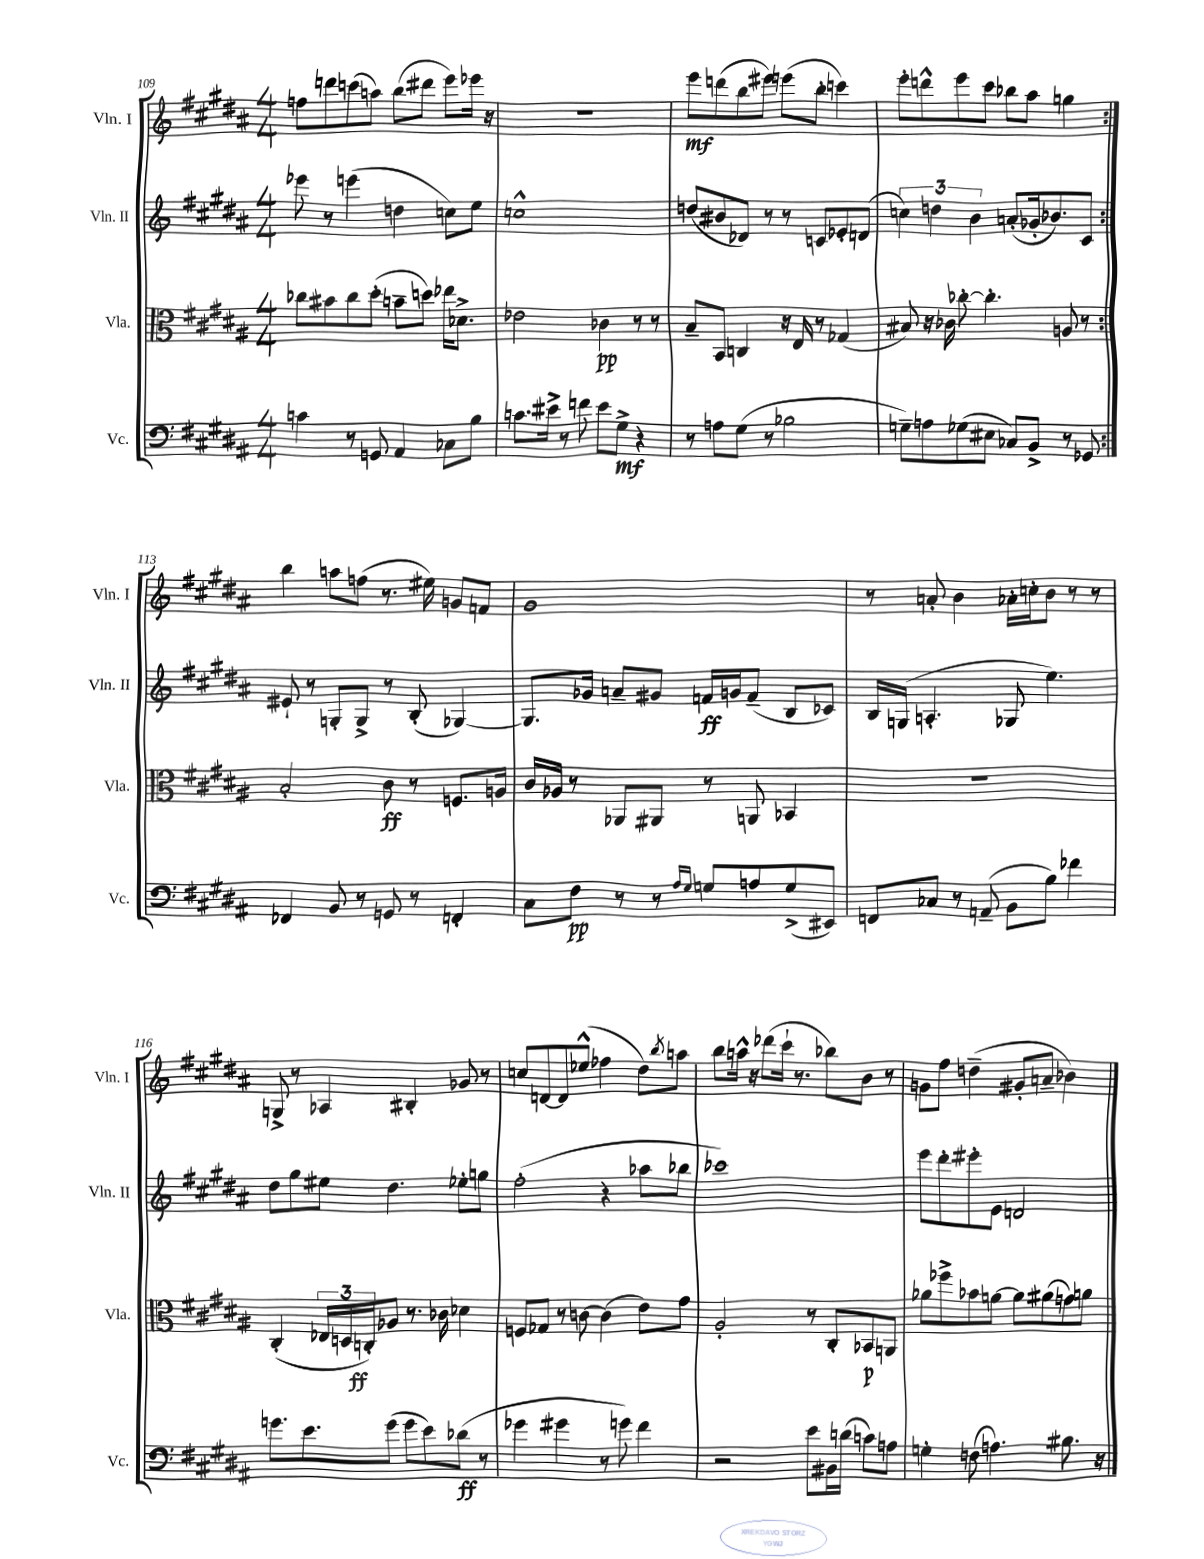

**kern	**dynam	**kern	**dynam	**kern	**dynam	**kern	**dynam
*part4	*part4	*part3	*part3	*part2	*part2	*part1	*part1
*staff4	*staff4	*staff3	*staff3	*staff2	*staff2	*staff1	*staff1
*I"Vc.	*	*I"Vla.	*	*I"Vln. II	*	*I"Vln. I	*
*I'Vc.	*	*I'Vla.	*	*I'Vln. II	*	*I'Vln. I	*
*clefF4	*	*clefC3	*	*clefG2	*	*clefG2	*
*k[f#c#g#d#a#]	*	*k[f#c#g#d#a#]	*	*k[f#c#g#d#a#]	*	*k[f#c#g#d#a#]	*
*M4/4	*	*M4/4	*	*M4/4	*	*M4/4	*
=109	=109	=109	=109	=109	=109	=109	=109
4cn\	.	8cc-X\L	.	8eee-X\	.	8ffn\L	.
.	.	8b#X\	.	8r	.	8dddn\	.
8r	.	8cc-\	.	(4eeen\	.	(8cccn\	.
8GGn/	.	(8dd#'\J	.	.	.	8aan\J)	.
4AA#/	.	8bn~\L	.	4ddn\	.	(8bb\L	.
.	.	8ddn\J)	.	.	.	8ddd#X\J	.
8C-X\L	.	16ee-X\KL	.	8ccn\L)	.	8eee\L)	.
.	.	8.d-X^\J	.	.	.	.	.
8B\J	.	.	.	8ee\J	.	16eee-X\Jk	.
.	.	.	.	.	.	16r	.
=110	=110	=110	=110	=110	=110	=110	=110
8.cn\L	.	2e-X\	.	1ccn^^	.	1r	.
16e#X^\Jk	.	.	.	.	.	.	.
8r	.	.	.	.	.	.	.
8fn\	.	.	.	.	.	.	.
8e#\L	.	4c-X\	pp	.	.	.	.
8G#^\J	mf	.	.	.	.	.	.
4r	.	8r	.	.	.	.	.
.	.	8r	.	.	.	.	.
=111	=111	=111	=111	=111	=111	=111	=111
8r	.	8B~/L	.	(8ddn/L	.	8eee\L	mf
8An\L	.	8BB/J	.	8b#X/	.	(8dddn\	.
(8G#\J	.	4Cn/	.	8d-X/J)	.	8bb\	.
8r	.	.	.	8r	.	8eee#X\J)	.
2B-X\	.	16r	.	8r	.	(8eeen\L	.
.	.	16E/	.	.	.	.	.
.	.	8r	.	8cn/L	.	8bb'\J	.
.	.	(4G-X/	.	8e-X'/	.	4cccn\)	.
.	.	.	.	(8dn/J	.	.	.
=112	=112	=112	=112	=112	=112	=112	=112
8Gn~\L)	.	8B#X/)	.	6ccn\)	.	8eee'\L	.
8An\	.	16r	.	.	.	8dddn^^\	.
.	.	.	.	6ddn\	.	.	.
.	.	16c-X\	.	.	.	.	.
(8G-X\	.	[8cc-X'\	.	.	.	8eee\	.
.	.	.	.	6b\	.	.	.
8E#X\J	.	4.cc-'\]	.	.	.	8ccc#\J	.
8C-X/L)	.	.	.	(8an'/L	.	8bb-X\L	.
8BB^/J	.	.	.	16g-X'/k	.	8aa#\J	.
.	.	.	.	8.b-X/)	.	.	.
8r	.	8An/	.	.	.	4ggn\	.
8GG-X/	.	8r	.	8c#/J	.	.	.
!!LO:LB:g=z
=113:|!	=113:|!	=113:|!	=113:|!	=113:|!	=113:|!	=113:|!	=113:|!
4FF-X/	.	2B'/	.	8e#X`/	.	4bb\	.
.	.	.	.	8r	.	.	.
8BB/	.	.	.	8Gn'/L	.	8aan\L	.
8r	.	.	.	8G^/J	.	(8ffn\J	.
8GGn/	.	8c#\	ff	8r	.	8.r	.
8r	.	8r	.	(8B'/	.	.	.
.	.	.	.	.	.	16ee#X\)	.
4FFn'/	.	8.Fn/L	.	[4G-X/)	.	8gn/L	.
.	.	.	.	.	.	8fn/J	.
.	.	16An/Jk	.	.	.	.	.
=114	=114	=114	=114	=114	=114	=114	=114
8C#\L	.	16c#/LL	.	8.G-/L]	.	1g#	.
.	.	16A-X/JJ	.	.	.	.	.
8F#\J	pp	8r	.	.	.	.	.
.	.	.	.	16g-X/Jk	.	.	.
8r	.	8AA-X/L	.	8an~/L	.	.	.
8r	.	8AA#X/J	.	8g#X/J	.	.	.
16qqA#/LL	.	.	.	.	.	.	.
16qqG#/JJ	.	.	.	.	.	.	.
8Gn/L	.	8r	.	16fn/LL	ff	.	.
.	.	.	.	16gn/J	.	.	.
8An/	.	8AAn/	.	(8f~/J	.	.	.
(8G^/	.	4BB-X/	.	8B/L	.	.	.
8EE#X/J)	.	.	.	8c-X/J)	.	.	.
=115	=115	=115	=115	=115	=115	=115	=115
8FFn/L	.	1r	.	16B/LL	.	8r	.
.	.	.	.	(16Gn/JJ	.	.	.
8C-X/J	.	.	.	4.An'/	.	8an'/	.
8r	.	.	.	.	.	4b\	.
(8AAn~/	.	.	.	.	.	.	.
8BB\L	.	.	.	8G-X/	.	16a-X'\LL	.
.	.	.	.	.	.	16ccn'\J	.
8B\J)	.	.	.	4.ee\)	.	8b\J	.
4f-X\	.	.	.	.	.	8r	.
.	.	.	.	.	.	8r	.
!!LO:LB:g=z
=116	=116	=116	=116	=116	=116	=116	=116
8.gn\L	.	(4C#'/	.	8dd#\L	.	8Gn^/	.
.	.	.	.	8gg#\	.	8r	.
8.e\	.	.	.	.	.	.	.
.	.	24E-X/LL	.	8ee#X\J	.	4A-X/	.
.	.	24Dn/	.	.	.	.	.
.	.	24Cn'/J)	ff	.	.	.	.
(8g\J	.	8A-X/J	.	4.dd#\	.	.	.
8g\L	.	8.r	.	.	.	4B#X'/	.
8e\)	.	.	.	.	.	.	.
.	.	16c-X\	.	.	.	.	.
(8d-X\J	ff	4d-X\	.	8ee-X'\L	.	8g-X/	.
8r	.	.	.	8ggn\J	.	8r	.
=117	=117	=117	=117	=117	=117	=117	=117
4g-X\	.	8Fn/L	.	(2ff#'\	.	8ccn/L	.
.	.	8G-X/J	.	.	.	[8dn/	.
4g#X\	.	8r	.	.	.	8d/]	.
.	.	[8cn\	.	.	.	(8ee-X^^/J	.
8r	.	(4c\]	.	4r	.	4ff-X\	.
8gn\)	.	.	.	.	.	.	.
4f#\	.	8e\L)	.	8aa-X\L	.	8dd#\L)	.
.	.	.	.	.	.	8qbb/	.
.	.	8g#\J	.	8bb-X\J	.	8aan\J	.
=118	=118	=118	=118	=118	=118	=118	=118
2r	.	2A#'/	.	1ccc-X)	.	8bb\L	.
.	.	.	.	.	.	16aan^^\Jk	.
.	.	.	.	.	.	16r	.
.	.	.	.	.	.	(8ddd-X\L	.
.	.	.	.	.	.	16ccc#`\Jk	.
.	.	.	.	.	.	8.r	.
8e\L	.	8r	.	.	.	.	.
16BB#X\L	.	8C#'/L	.	.	.	8bb-X\L)	.
(16dn\JJ	.	.	.	.	.	.	.
8cn\L)	.	8BB-X/	p	.	.	8b\J	.
8An\J	.	8AAn/J	.	.	.	8r	.
=119	=119	=119	=119	=119	=119	=119	=119
4Gn'\	.	8a-X\L	.	8eee\L	.	8gn\L	.
.	.	8ff-X^\	.	8ddd#'\	.	8ff#\J	.
(8Fn\	.	8b-X\	.	8eee#X'\	.	(4ddn~\	.
4.An\)	.	[8an\J	.	8e\J	.	.	.
.	.	8a\L]	.	2dn/	.	8g#X'/L	.
.	.	(8a#X\	.	.	.	8an~/J	.
8.B#X\	.	8gn\)	.	.	.	4b-X\)	.
.	.	8an\J	.	.	.	.	.
16r	.	.	.	.	.	.	.
==	==	==	==	==	==	==	==
*-	*-	*-	*-	*-	*-	*-	*-
